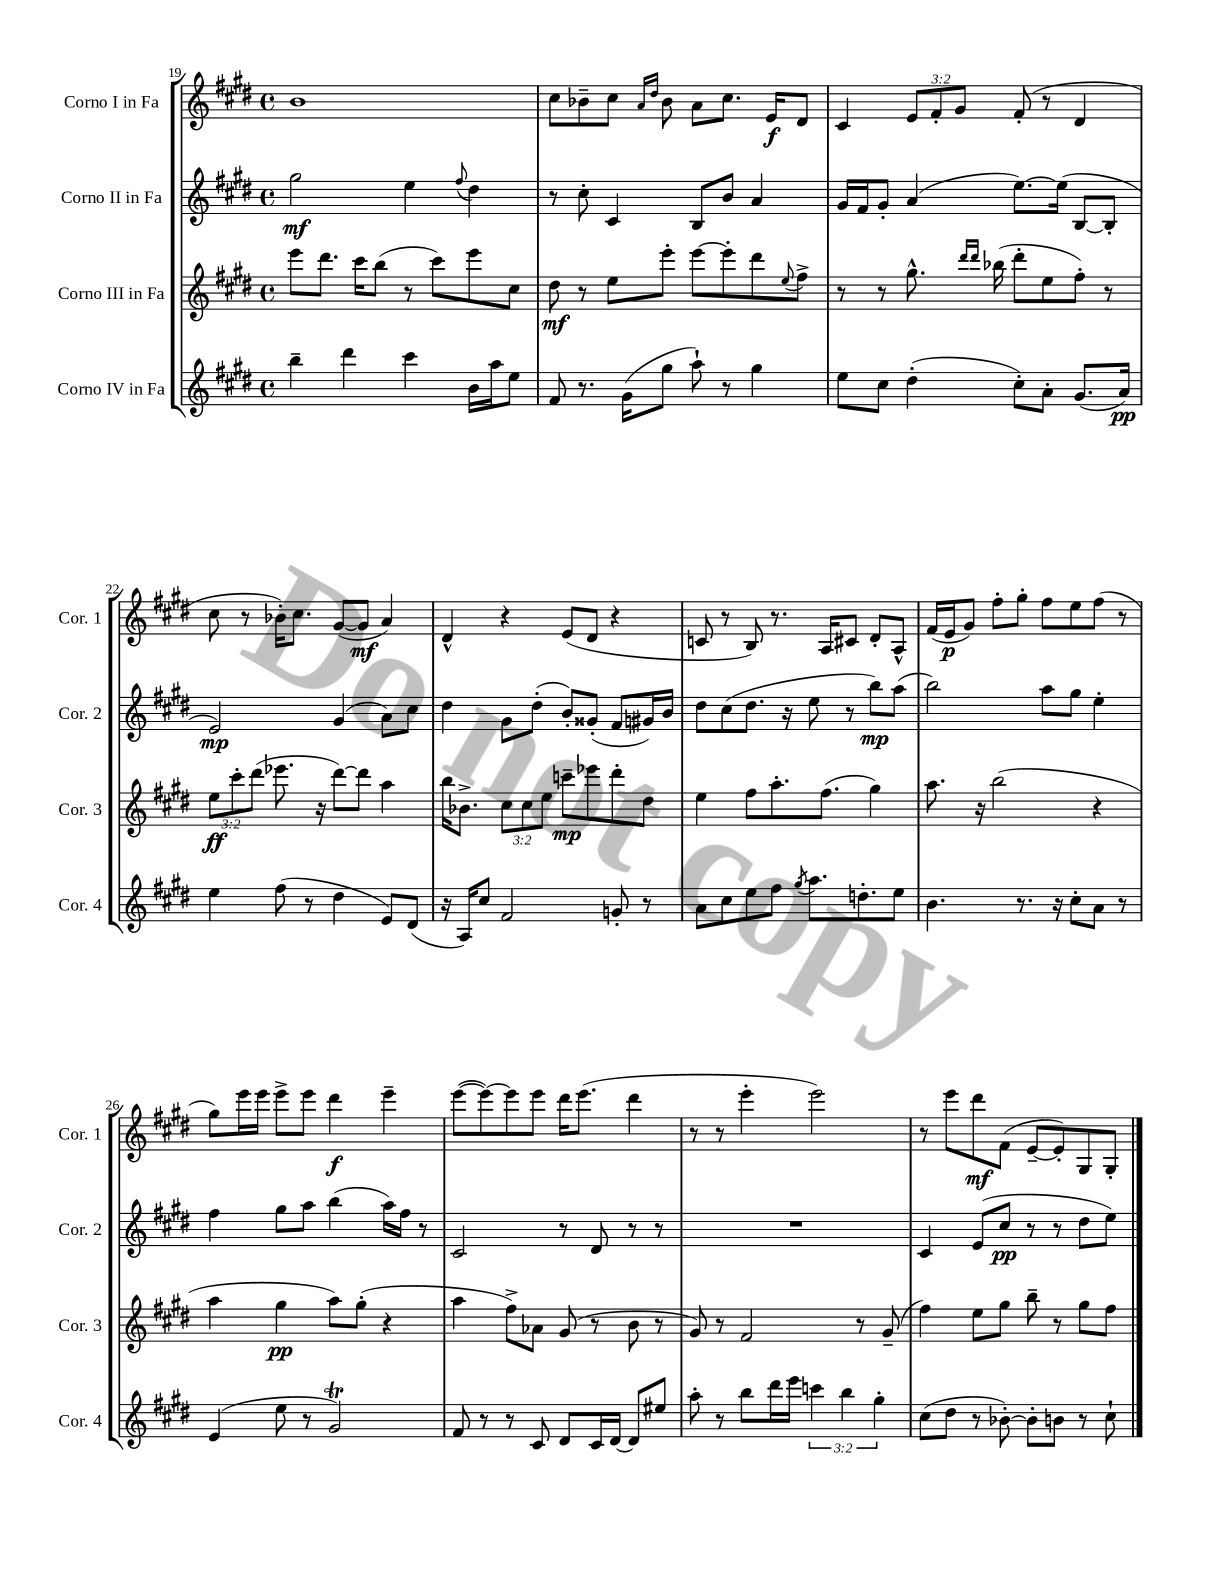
<<
\new StaffGroup <<
\new Staff = "s0" \with { instrumentName = "Corno I in Fa" shortInstrumentName = "Cor. 1" } {
    \clef treble \key e \major \defaultTimeSignature \time 4/4 \override Staff.TupletNumber.text = #tuplet-number::calc-fraction-text
    b'1 |
    cis''8 bes'8-- cis''8 \grace { a'16 dis''16 } bes'8 a'8 cis''8. e'16\f dis'8 |
    cis'4 \tuplet 3/2 { e'8 fis'8-. gis'8 } fis'8-.( r8 dis'4 |
    cis''8 r8 bes'16-.) cis''8. gis'8~( gis'8\mf a'4) |
    dis'4-^ r4 e'8( dis'8 r4 |
    c'8 r8 b8) r8. a16 cis'8 dis'8-. a8-^ |
    fis'16( e'16\p gis'8) fis''8-. gis''8-. fis''8 e''8 fis''8( r8 |
    gis''8) e'''16 e'''16 e'''8-> e'''8 dis'''4\f e'''4-- |
    e'''8~( e'''8~) e'''8 e'''8 dis'''16 e'''8.( dis'''4 |
    r8 r8 e'''4-. e'''2) |
    r8 e'''8 dis'''8\mf fis'8( e'8~-- e'8-.) gis8 gis8-. \bar "|." |
}
\new Staff = "s1" \with { instrumentName = "Corno II in Fa" shortInstrumentName = "Cor. 2" } {
    \clef treble \key e \major \defaultTimeSignature \time 4/4
    gis''2\mf e''4 \appoggiatura { fis''8 } dis''4 |
    r8 cis''8-. cis'4 b8 b'8 a'4 |
    gis'16 fis'16 gis'8-. a'4( e''8.~) e''16( b8~ b8-. |
    e'2\mp) gis'4( a'8) cis''8 |
    dis''4 gis'8 dis''8-.( b'8-.) gisis'8-.( fis'8 gis'16) b'16 |
    dis''8 cis''8( dis''8. r16 e''8 r8 b''8\mp) a''8( |
    b''2) a''8 gis''8 e''4-. |
    fis''4 gis''8 a''8 b''4( a''16) fis''16 r8 |
    cis'2 r8 dis'8 r8 r8 |
    R1 |
    cis'4 e'8( cis''8\pp r8 r8 dis''8 e''8) \bar "|." |
}
\new Staff = "s2" \with { instrumentName = "Corno III in Fa" shortInstrumentName = "Cor. 3" } {
    \clef treble \key e \major \defaultTimeSignature \time 4/4 \override Staff.TupletNumber.text = #tuplet-number::calc-fraction-text
    e'''8 dis'''8. cis'''16 b''8( r8 cis'''8) e'''8 cis''8 |
    dis''8\mf r8 e''8 e'''8-. e'''8~ e'''8-. dis'''8 \appoggiatura { e''8 } fis''8-> |
    r8 r8 gis''8.-^ \grace { dis'''16 dis'''16 } bes''16( dis'''8-. e''8 fis''8-.) r8 |
    \tuplet 3/2 { e''8\ff cis'''8-. dis'''8( } ees'''8. r16 dis'''8~) dis'''8 a''4 |
    b''16 bes'8.-> \tuplet 3/2 { cis''8 cis''8 e''8 } c'''8--\mp ees'''8 dis'''8-. dis''8 |
    e''4 fis''8 a''8.-. fis''8.( gis''4) |
    a''8. r16 b''2( r4 |
    a''4 gis''4\pp a''8) gis''8-.( r4 |
    a''4 fis''8->) aes'8 gis'8( r8 b'8 r8 |
    gis'8) r8 fis'2 r8 gis'8--( |
    fis''4) e''8 gis''8 b''8-- r8 gis''8 fis''8 \bar "|." |
}
\new Staff = "s3" \with { instrumentName = "Corno IV in Fa" shortInstrumentName = "Cor. 4" } {
    \clef treble \key e \major \defaultTimeSignature \time 4/4 \override Staff.TupletNumber.text = #tuplet-number::calc-fraction-text
    b''4-- dis'''4 cis'''4 b'16 a''16 e''8 |
    fis'8 r8. gis'16( gis''8 a''8-!) r8 gis''4 |
    e''8 cis''8 dis''4-.( cis''8-.) a'8-. gis'8.( a'16\pp) |
    e''4 fis''8( r8 dis''4 e'8) dis'8( |
    r16 a16) cis''8 fis'2 g'8-. r8 |
    a'8 cis''8 e''8 fis''8 \acciaccatura { gis''8 } a''8. d''8.-. e''8 |
    b'4. r8. r16 cis''8-. a'8 r8 |
    e'4( e''8 r8 gis'2\trill) |
    fis'8 r8 r8 cis'8 dis'8 cis'16 dis'16~ dis'8 eis''8 |
    a''8-. r8 b''8 dis'''16 e'''16 \tuplet 3/2 { c'''4 b''4 gis''4-. } |
    cis''8( dis''8 r8 bes'8~-.) bes'8-. b'8 r8 cis''8-! \bar "|." |
}
>>
>>
\layout { \context { \Score currentBarNumber = #19 } }
